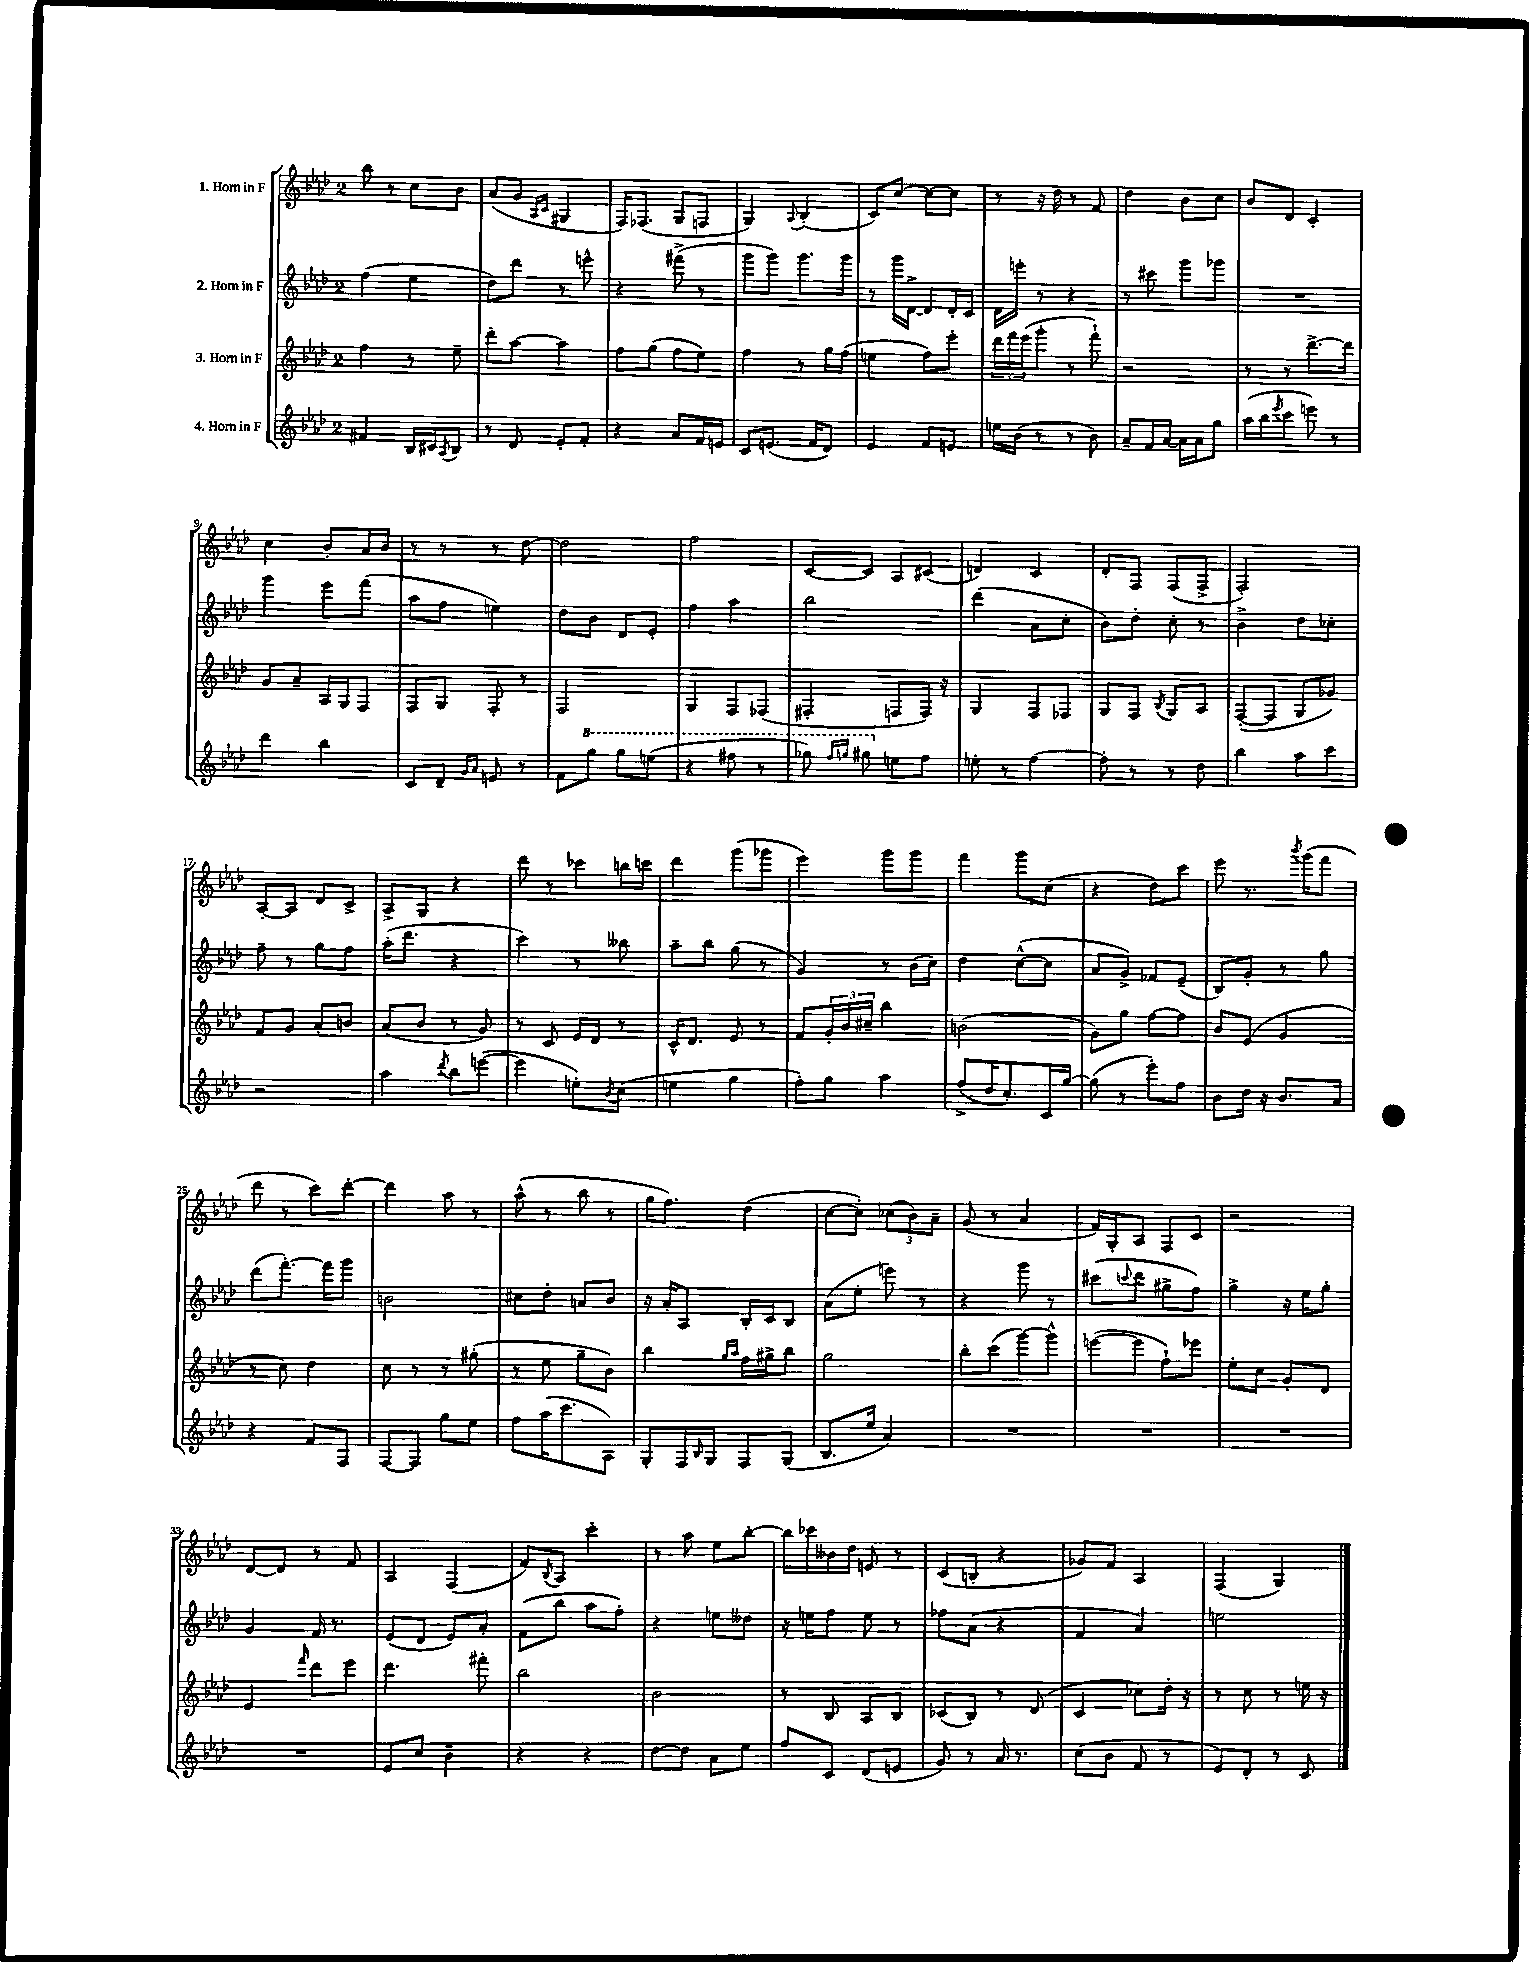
<<
\new StaffGroup <<
\new Staff = "s0" \with { instrumentName = "1. Horn in F" } {
    \clef treble \key aes \major \once \override Staff.TimeSignature.style = #'single-digit \time 2/4
    bes''8 r8 c''8 bes'8 |
    aes'8( g'8 \grace { aes16 c'16 } gis4 |
    f16) fes8.( g8 f8 |
    g4) \appoggiatura { aes8 } bes4-.( |
    c'8) c''8~ c''8~ c''8 |
    r8 r16 des''16 r8 f'8 |
    des''4 bes'8 c''8 |
    bes'8 des'8 c'4-. |
    c''4 bes'8-. aes'16 bes'16 |
    r8 r8 r8 des''8~ |
    des''2 |
    f''2 |
    c'8~ c'8 aes8 cis'8( |
    d'4) c'4 |
    des'8-. f8 f8( f8-> |
    f2-.) |
    aes8~-. aes8 des'8 c'8-> |
    aes8-> g8 r4 |
    des'''8 r8 ces'''8 b''16 c'''16 |
    des'''4 g'''8( ges'''8 |
    ees'''4) g'''8 g'''8 |
    f'''4 g'''8 c''8( |
    r4 des''8) c'''8 |
    ees'''8 r8. \acciaccatura { bes'''8 } g'''16( f'''8 |
    des'''8 r8 c'''8) des'''8~-. |
    des'''4 aes''8 r8 |
    aes''8-^( r8 bes''8 r8 |
    g''16 f''8.) des''4( |
    c''8~ c''8-.) \tuplet 3/2 { ces''8( bes'8) aes'8-- } |
    g'8( r8 aes'4 |
    f'16) g16-. aes8 f8 c'8 |
    r2 |
    des'8~ des'8 r8 f'8 |
    aes4 f4( |
    f'8) \acciaccatura { bes8 } aes8 c'''4-. |
    r8 aes''8 ees''8 bes''8~-. |
    bes''16 ces'''16 beses'16 des''16 e'8 r8 |
    c'8( b8-. r4 |
    ges'8) f'8 aes4 |
    f4( g4) \bar "|." |
}
\new Staff = "s1" \with { instrumentName = "2. Horn in F" } {
    \clef treble \key aes \major \once \override Staff.TimeSignature.style = #'single-digit \time 2/4
    f''4( ees''4 |
    des''8) des'''8 r8 e'''8-^ |
    r4 fis'''8->( r8 |
    g'''8 g'''8) g'''8. g'''16 |
    r8 g'''16 des'16~-> des'8 des'16-. c'16 |
    des'16 e'''16-. r8 r4 |
    r8 cis'''8 g'''8 ges'''8 |
    R2 |
    g'''4 ees'''8 f'''8( |
    aes''8 f''8 e''4) |
    des''8 bes'8 des'8 ees'8-. |
    f''4 aes''4 |
    bes''2 |
    des'''4( aes'8 c''8-. |
    bes'8) des''8-. c''8-. r8 |
    bes'4-> des''8 ces''8-. |
    f''8-- r8 g''8 f''8 |
    aes''16-.( des'''8. r4 |
    c'''4) r8 beses''8 |
    aes''8-- bes''8 g''8( r8 |
    g'4) r8 bes'16( c''16) |
    des''4 c''8~-^( c''8 |
    aes'8 g'8->) fes'8 ees'8--( |
    bes8) g'8-. r8 g''8 |
    des'''8( f'''8.~-.) f'''16 g'''8 |
    b'2 |
    cis''8 des''8-. a'8 bes'8 |
    r16 aes'16-. aes8 bes16-. c'16 bes8 |
    aes'8( ees''8-. e'''8) r8 |
    r4 g'''8 r8 |
    cis'''8( \appoggiatura { c'''8 } des'''8 gis''8-> f''8) |
    g''4-> r16 ees''16 g''8-. |
    g'4 f'16 r8. |
    ees'8( des'8 ees'8) aes'8-. |
    f'8( bes''8 aes''8 f''8-.) |
    r4 e''8 deses''8 |
    r16 e''16 f''8 e''8 r8 |
    fes''8 aes'8( r4 |
    f'4 aes'4) |
    e''2 \bar "|." |
}
\new Staff = "s2" \with { instrumentName = "3. Horn in F" } {
    \clef treble \key aes \major \once \override Staff.TimeSignature.style = #'single-digit \time 2/4
    f''4 r8 ees''8-- |
    des'''8-. aes''8~ aes''4 |
    f''8 g''8( f''8 ees''8) |
    f''4 r8 g''16 f''16( |
    e''4 f''8) ees'''8-. |
    \tuplet 3/2 { des'''16 f'''16 ees'''16( } g'''8-. r8 f'''8-!) |
    r2 |
    r8 r8 des'''8.~-> des'''16 |
    g'8 aes'8-- aes16 g16 f8 |
    f8 g8 f8-. r8 |
    f2 |
    g4 f8 fes8( |
    fis4-. f8 f16) r16 |
    g4 f8 fes8 |
    g8 f8 \acciaccatura { bes8 } g8 aes8 |
    f8~-.( f8 g8 ges'8) |
    f'8 g'8 aes'8-. b'8 |
    aes'8( bes'8 r8 g'8) |
    r8 c'8 ees'16 des'16 r8 |
    c'16-^ des'8. ees'8 r8 |
    f'8 \tuplet 3/2 { g'16-. bes'16 cis''16-- } bes''4 |
    b'2( |
    g'8) g''8 f''8~ f''8 |
    bes'8 ees'8( g'4 |
    r8 c''8) des''4 |
    c''8 r8 r8 gis''8-.( |
    r8 ees''8 g''8-- bes'8) |
    bes''4 \grace { g''16 aes''16 } f''16 gis''16-> bes''8 |
    g''2 |
    bes''8-. c'''8( g'''8~) g'''8-^ |
    e'''8~( e'''8 f''8-!) ees'''8 |
    ees''8-. c''8 g'8-. des'8 |
    ees'4 \grace { f'''16 } des'''8 ees'''8 |
    des'''4. fis'''8-. |
    bes''2 |
    bes'2 |
    r8 bes8 aes8 bes8 |
    ces'8( bes8) r8 des'8( |
    c'4 ces''8) des''16-. r16 |
    r8 c''8 r8 e''16 r16 \bar "|." |
}
\new Staff = "s3" \with { instrumentName = "4. Horn in F" } {
    \clef treble \key aes \major \once \override Staff.TimeSignature.style = #'single-digit \time 2/4
    fis'4 bes16 cis'16 \acciaccatura { aes8 } bes8 |
    r8 des'8 ees'8-. f'8-. |
    r4 aes'8 f'16 e'16 |
    c'8 e'8.( f'16 des'8) |
    ees'4 f'8 e'8 |
    e''16 bes'16( r8 r8 bes'8) |
    aes'8-- f'16 aes'16~ aes'16 aes'16 g''8 |
    aes''16( bes''16 \acciaccatura { ees'''8 } c'''8 e'''8) r8 |
    des'''4 bes''4 |
    c'8 des'8-- \grace { g'16 aes'16 } e'8 r8 |
    f'8 \ottava #1 g'''8 g'''8 e'''8( |
    r4 fis'''8 r8 |
    ges'''8) \grace { f'''16 g'''16 } gis'''8 \ottava #0 e''8 f''8 |
    e''8-. r8 f''4~ |
    f''8-. r8 r8 des''8 |
    bes''4 aes''8 c'''8 |
    r2 |
    aes''4 \acciaccatura { des'''8 } bes''8 e'''8~( |
    e'''4 e''8-.) \acciaccatura { bes'8 } c''8( |
    e''4 g''4 |
    f''8-.) g''8 aes''4 |
    f''8->( des''16 c''8.-.) c'16 g''16~ |
    g''8( r8 ees'''8-.) f''8 |
    bes'8 des''16 r16 bes'8. aes'16 |
    r4 f'8 f8 |
    f8~ f8 g''8 ees''8 |
    f''8 aes''16( c'''8. aes8) |
    g8-. f16 \grace { bes16 } g16 f8 g8( |
    bes8. ees''16 aes'4) |
    R2 |
    R2 |
    R2 |
    R2 |
    ees'8 c''8 bes'4-- |
    r4 r4 |
    des''8~ des''8 aes'8 ees''8 |
    f''8 c'8 des'8( e'8 |
    g'8) r8 aes'16 r8. |
    c''8( bes'8 f'8 r8 |
    ees'8) des'8-. r8 c'8 \bar "|." |
}
>>
>>
